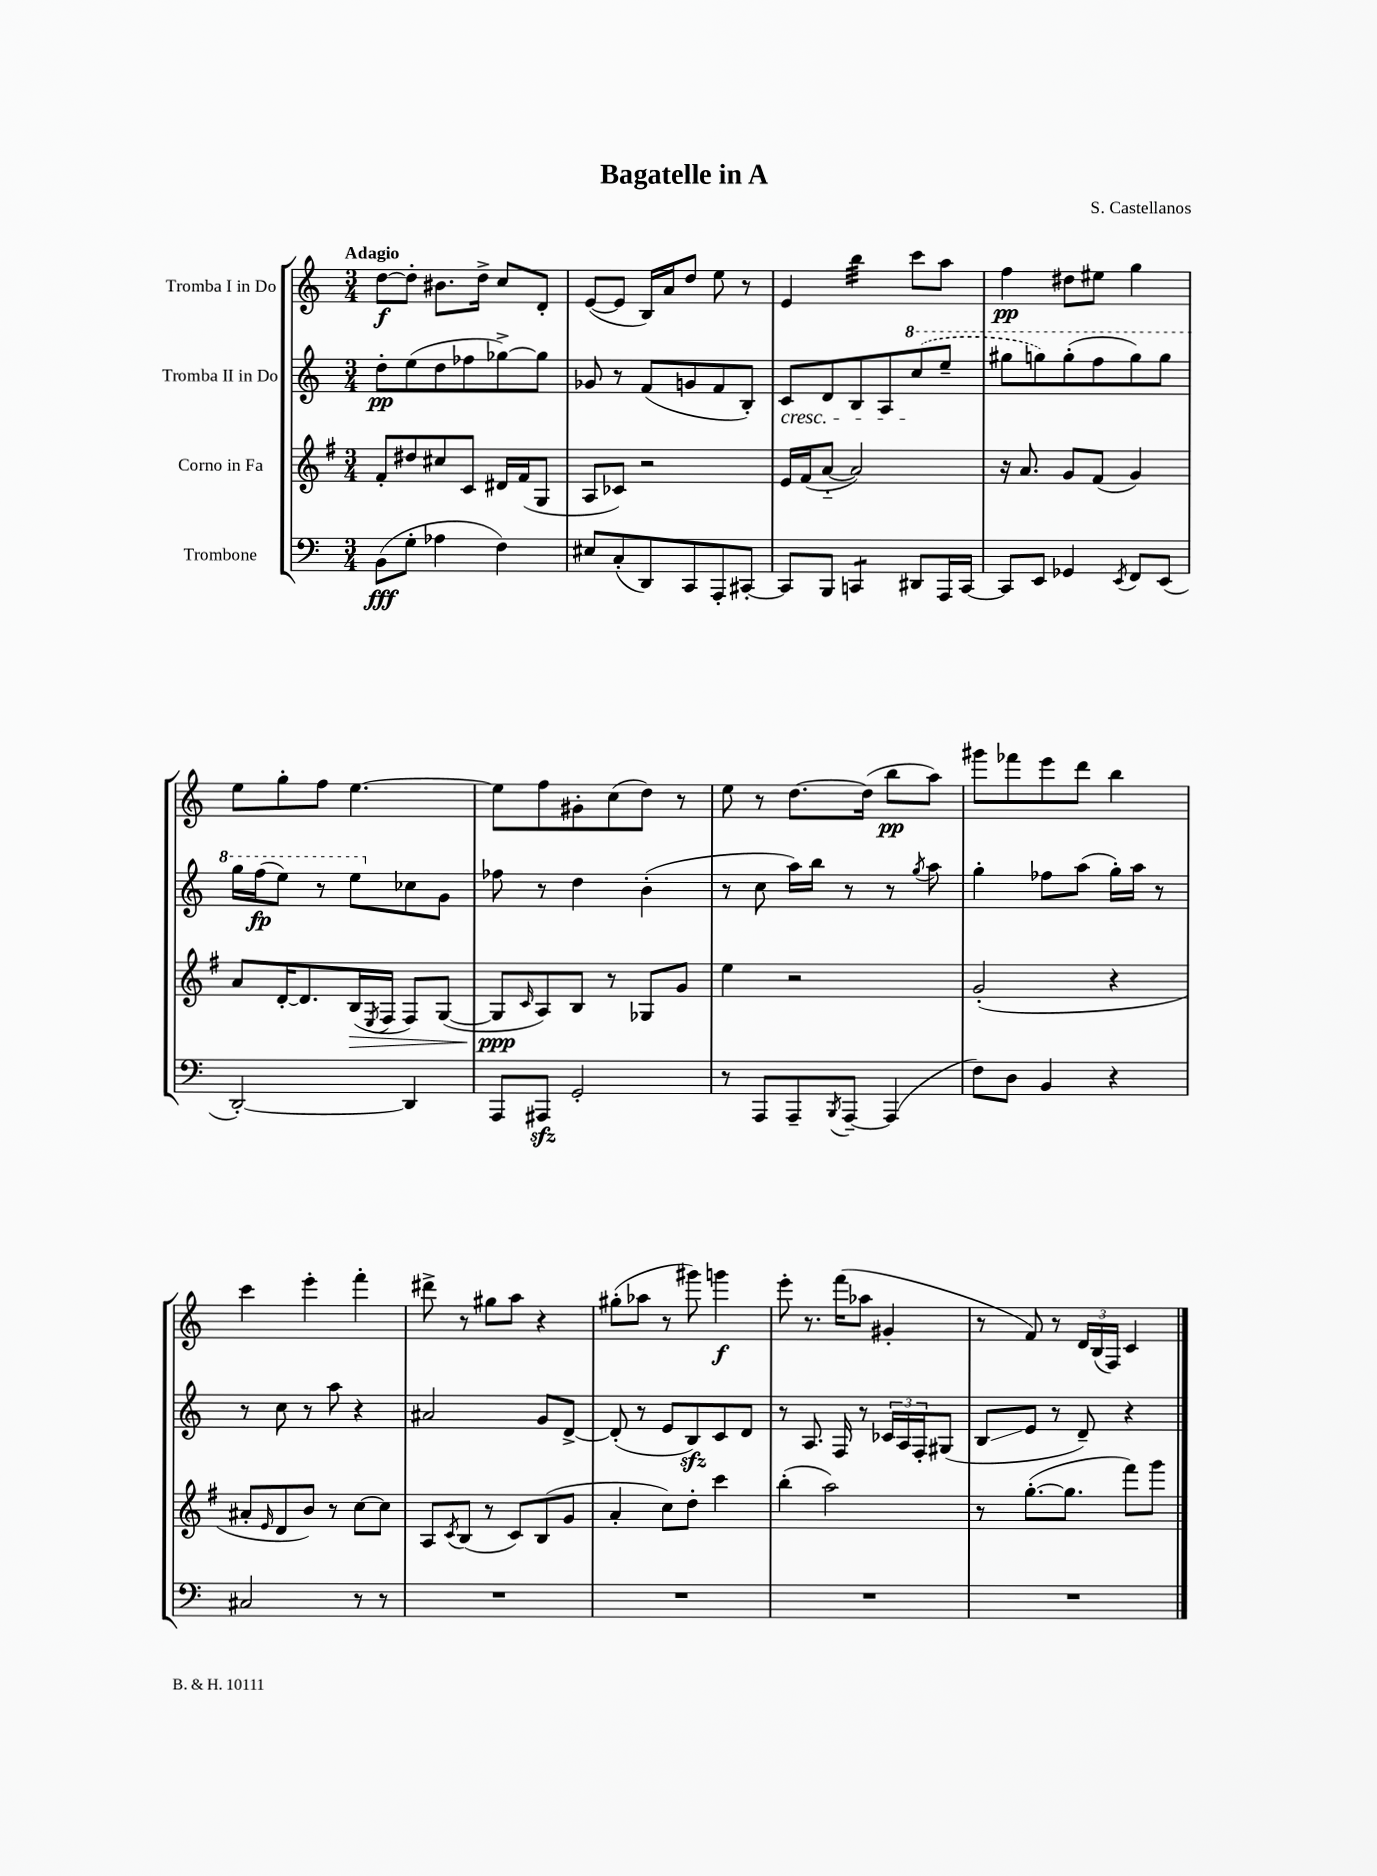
\header { title = "Bagatelle in A" composer = "S. Castellanos" }
<<
\new StaffGroup <<
\new Staff = "s0" \with { instrumentName = "Tromba I in Do" } {
    \clef treble \key c \major \numericTimeSignature \time 3/4 \tempo "Adagio"
    d''8~\f d''8-. bis'8. d''16-> c''8 d'8-. |
    e'8~( e'8 b16) a'16 d''8 e''8 r8 |
    e'4 b''4:32 c'''8 a''8 |
    f''4\pp dis''8 eis''8 g''4 |
    e''8 g''8-. f''8 e''4.~ |
    e''8 f''8 gis'8-. c''8( d''8) r8 |
    e''8 r8 d''8.~ d''16( b''8\pp a''8) |
    gis'''8 fes'''8 e'''8 d'''8 b''4 |
    c'''4 e'''4-. f'''4-. |
    dis'''8-> r8 gis''8 a''8 r4 |
    gis''8-.( aes''8 r8 gis'''8) g'''4\f |
    e'''8-. r8. f'''16( aes''8 gis'4-. |
    r8 f'8) r8 \tuplet 3/2 { d'16 b16( f16) } c'4 \bar "|." |
}
\new Staff = "s1" \with { instrumentName = "Tromba II in Do" } {
    \clef treble \key c \major \numericTimeSignature \time 3/4
    d''8-.\pp e''8( d''8 fes''8 ges''8~->) ges''8 |
    ges'8 r8 f'8( g'8 f'8 b8-.) |
    c'8\cresc d'8 b8 a8 \ottava #1 \once \slurDashed c'''8\!( e'''8-- |
    gis'''8 g'''8) g'''8-.( f'''8 g'''8) g'''8 |
    g'''16 f'''16\fp( e'''8) r8 e'''8 \ottava #0 ces''8 g'8 |
    fes''8 r8 d''4 b'4-.( |
    r8 c''8 a''16) b''16 r8 r8 \acciaccatura { g''8 } a''8 |
    g''4-. fes''8 a''8( g''16-.) a''16 r8 |
    r8 c''8 r8 a''8 r4 |
    ais'2 g'8 d'8~-> |
    d'8-.( r8 e'8 b8\sfz) c'8 d'8 |
    r8 a8. f16 r8 \tuplet 3/2 { ces'16 a16 f16-. } gis8( |
    b8\glissando e'8 r8 d'8--) r4 \bar "|." |
}
\new Staff = "s2" \with { instrumentName = "Corno in Fa" } {
    \clef treble \key g \major \numericTimeSignature \time 3/4
    fis'8-. dis''8 cis''8 c'8 dis'16 fis'16( g8 |
    a8 ces'8) r2 |
    e'16 fis'16( a'8~-_ a'2) |
    r16 a'8. g'8 fis'8( g'4) |
    a'8 d'16~-. d'8. b16\>( \acciaccatura { e8 } fis16 fis8) g8~( |
    g8\ppp\! \grace { c'16 } a8) b8 r8 ges8 g'8 |
    e''4 r2 |
    g'2-.( r4 |
    ais'8-. \grace { e'16 } d'8 b'8) r8 c''8~ c''8 |
    a8 \acciaccatura { c'8 } b8( r8 c'8) b8( g'8 |
    a'4-. c''8) d''8-. c'''4 |
    b''4-.( a''2) |
    r8 g''8.~-.( g''8. fis'''8) g'''8 \bar "|." |
}
\new Staff = "s3" \with { instrumentName = "Trombone" } {
    \clef bass \key c \major \numericTimeSignature \time 3/4
    b,8\fff( g8-. aes4 f4) |
    eis8 c8-.( d,8) c,8 a,,8-. cis,8~-. |
    cis,8 b,,8 c,4:8 dis,8 a,,16 c,16~ |
    c,8 e,8 ges,4 \acciaccatura { e,8 } f,8 e,8( |
    d,2~-.) d,4 |
    a,,8 ais,,8\sfz g,2-. |
    r8 a,,8 a,,8-- \acciaccatura { b,,8 } a,,8~-- a,,4( |
    f8) d8 b,4 r4 |
    cis2 r8 r8 |
    R2. |
    R2. |
    R2. |
    R2. \bar "|." |
}
>>
>>
\layout { \context { \Score \remove "Bar_number_engraver" } }
